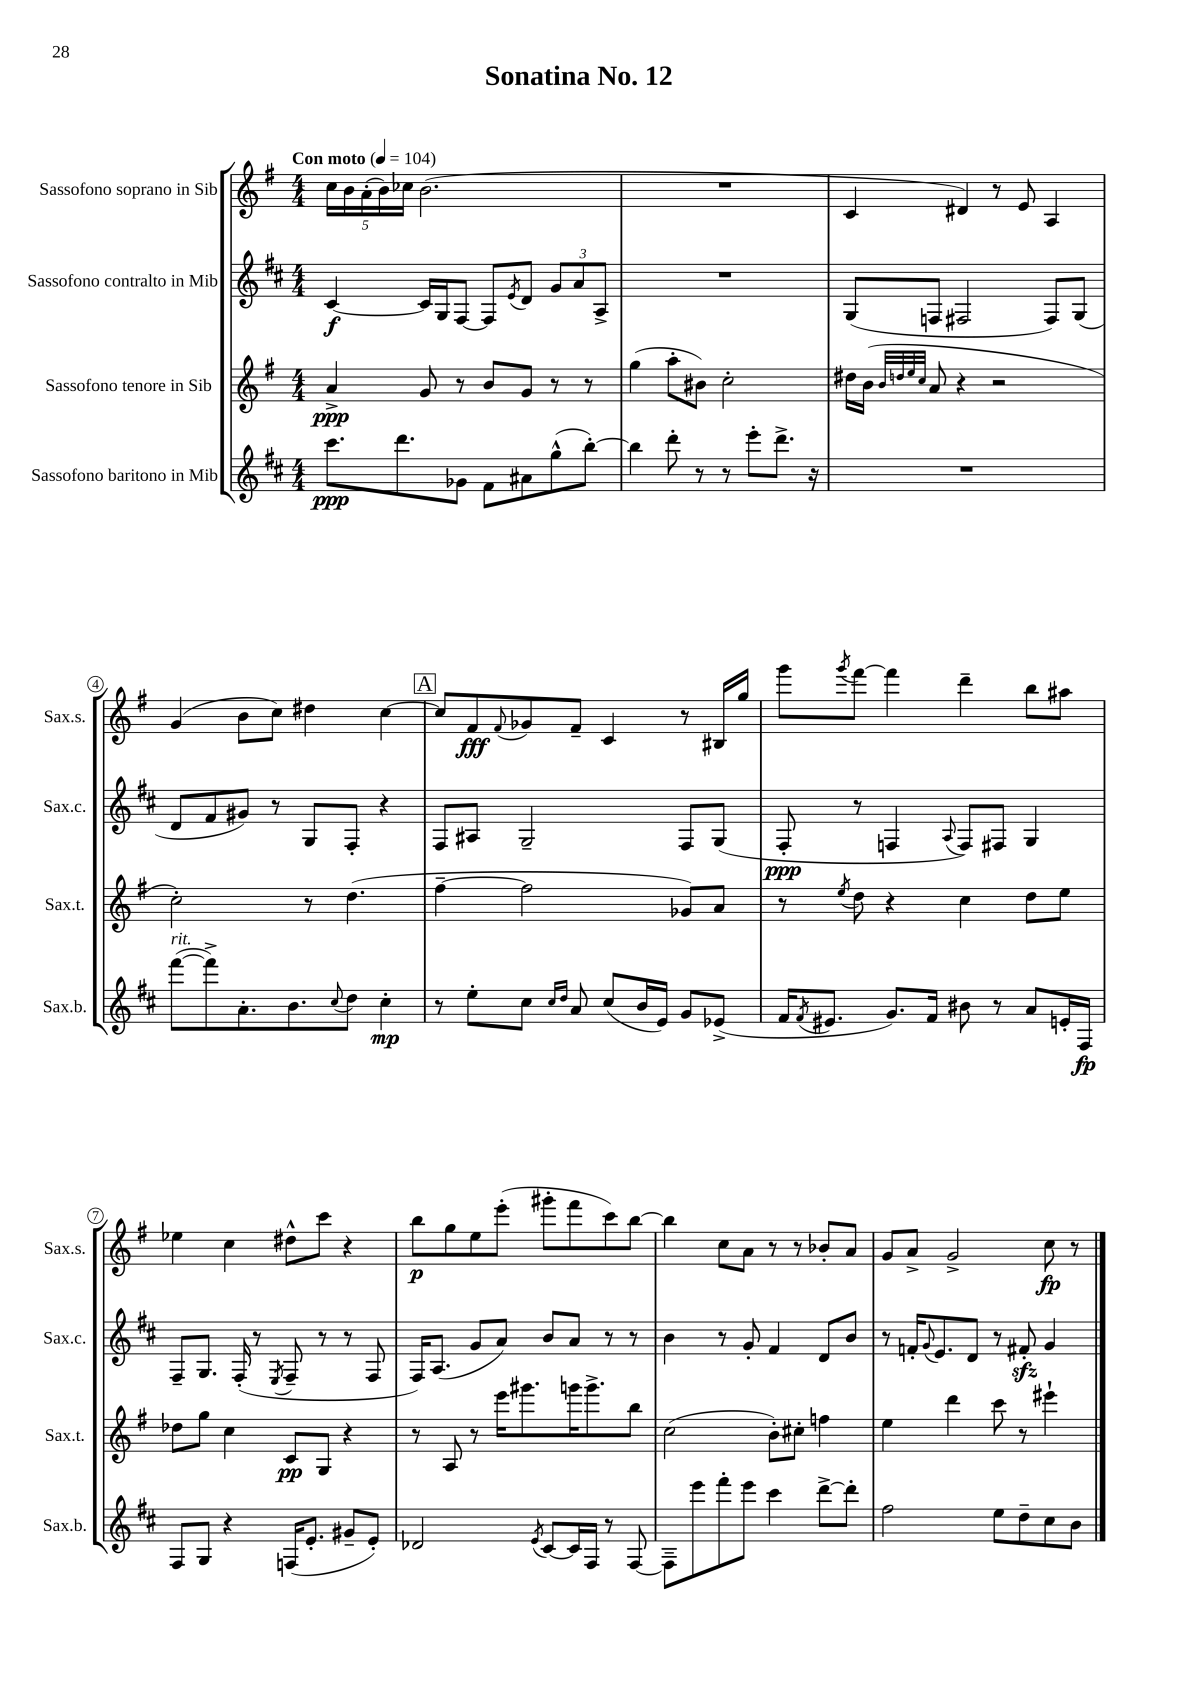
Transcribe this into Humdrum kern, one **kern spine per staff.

**kern	**kern	**kern	**kern
*staff4	*staff3	*staff2	*staff1
*clefG2	*clefG2	*clefG2	*clefG2
*k[f#c#]	*k[f#]	*k[f#c#]	*k[f#]
*M4/4	*M4/4	*M4/4	*M4/4
*MM104	*MM104	*MM104	*MM104
8.ccc#	4a^	[4c#	20cc
.	.	.	20b
.	.	.	(20a'
.	.	.	20b)
8.ddd	.	.	.
.	.	.	20cc-
.	8g	16c#]	(2.b
.	.	16G	.
8g-	8r	[8F#	.
8f#	8b	8F#]	.
.	.	8qe	.
8a#	8g	8d	.
(8gg^^	8r	12g	.
.	.	12a	.
[8bb')	8r	.	.
.	.	12A^	.
=	=	=	=
4bb]	(4gg	1r	1r
8ddd'	8aa'	.	.
8r	8b#)	.	.
8r	2cc'	.	.
8eee'	.	.	.
8.ddd^	.	.	.
16r	.	.	.
=	=	=	=
1r	16dd#	(8G	4c
.	(16b	.	.
.	32qqb	.	.
.	32qqdd	.	.
.	32qqee	.	.
.	32qqcc	.	.
.	8a	8F	.
.	4r	2F#	4d#)
.	2r	.	8r
.	.	.	8e
.	.	8F#)	4A
.	.	(8G	.
=	=	=	=
([8fff#	2cc')	8d	(4g
8fff#^])	.	8f#	.
8.a'	.	8g#)	8b
.	.	8r	8cc)
8.b	.	.	.
.	8r	8G	4dd#
8qqcc#	.	.	.
8dd	(4.dd	8F#'	.
4cc#'	.	4r	[4cc
=	=	=	=
8r	[4ff#~	8F#	8cc]
8ee'	.	8A#	8f#
.	.	.	8qqf#
8cc#	2ff#]	2G~	8g-
16qqcc#	.	.	.
16qqdd	.	.	.
8a	.	.	8f#~
(8cc#	.	.	4c
16b	.	.	.
16e)	.	.	.
8g	8g-)	8F#	8r
(8e-^	8a	(8G	16B#
.	.	.	16gg
=	=	=	=
16f#	8r	8F#'	8ggg
8qf#	.	.	.
8.e#	.	.	.
.	8qee	.	8qggg
.	8dd	8r	[8fff#
8.g)	4r	4F	4fff#]
16f#	.	.	.
.	.	8qqA	.
8b#	4cc	8F)	4ddd~
8r	.	8F#	.
8a	8dd	4G	8bb
16e'	8ee	.	8aa#
16F#	.	.	.
=	=	=	=
8F#	8dd-	8F#~	4ee-
8G	8gg	8.G	.
4r	4cc	.	4cc
.	.	(16F#'	.
.	.	8r	.
.	.	8qE	.
(16F	8c	8F#~	8dd#^^
8.e'	.	.	.
.	8G	8r	8ccc
8g#~	4r	8r	4r
8e')	.	8F#	.
=	=	=	=
2d-	8r	16F#)	8bb
.	.	(8.A	.
.	8A	.	8gg
.	8r	8g	8ee
.	16eee	8a)	(8eee'
.	8.ggg#	.	.
8qe	.	.	.
[8c#	.	8b	8ggg#'
16c#]	16ggg	8a	8fff#
16F#	8.ggg^	.	.
8r	.	8r	8ccc)
[8F#	8bb	8r	[8bb
=	=	=	=
8F#~]	(2cc	4b	4bb]
8eee	.	.	.
8fff#'	.	8r	8cc
8eee	.	8g'	8a
4ccc#	8b')	4f#	8r
.	8cc#'	.	8r
[8ddd^	4ff	8d	8b-'
8ddd']	.	8b	8a
=	=	=	=
2ff#	4ee	8r	8g
.	.	16f'	8a^
.	.	8qqg	.
.	.	8.e	.
.	4ddd	.	2g^
.	.	8d	.
8ee	8ccc	8r	.
8dd~	8r	8f#'	.
8cc#	4eee#`	4g	8cc
8b	.	.	8r
==	==	==	==
*-	*-	*-	*-
